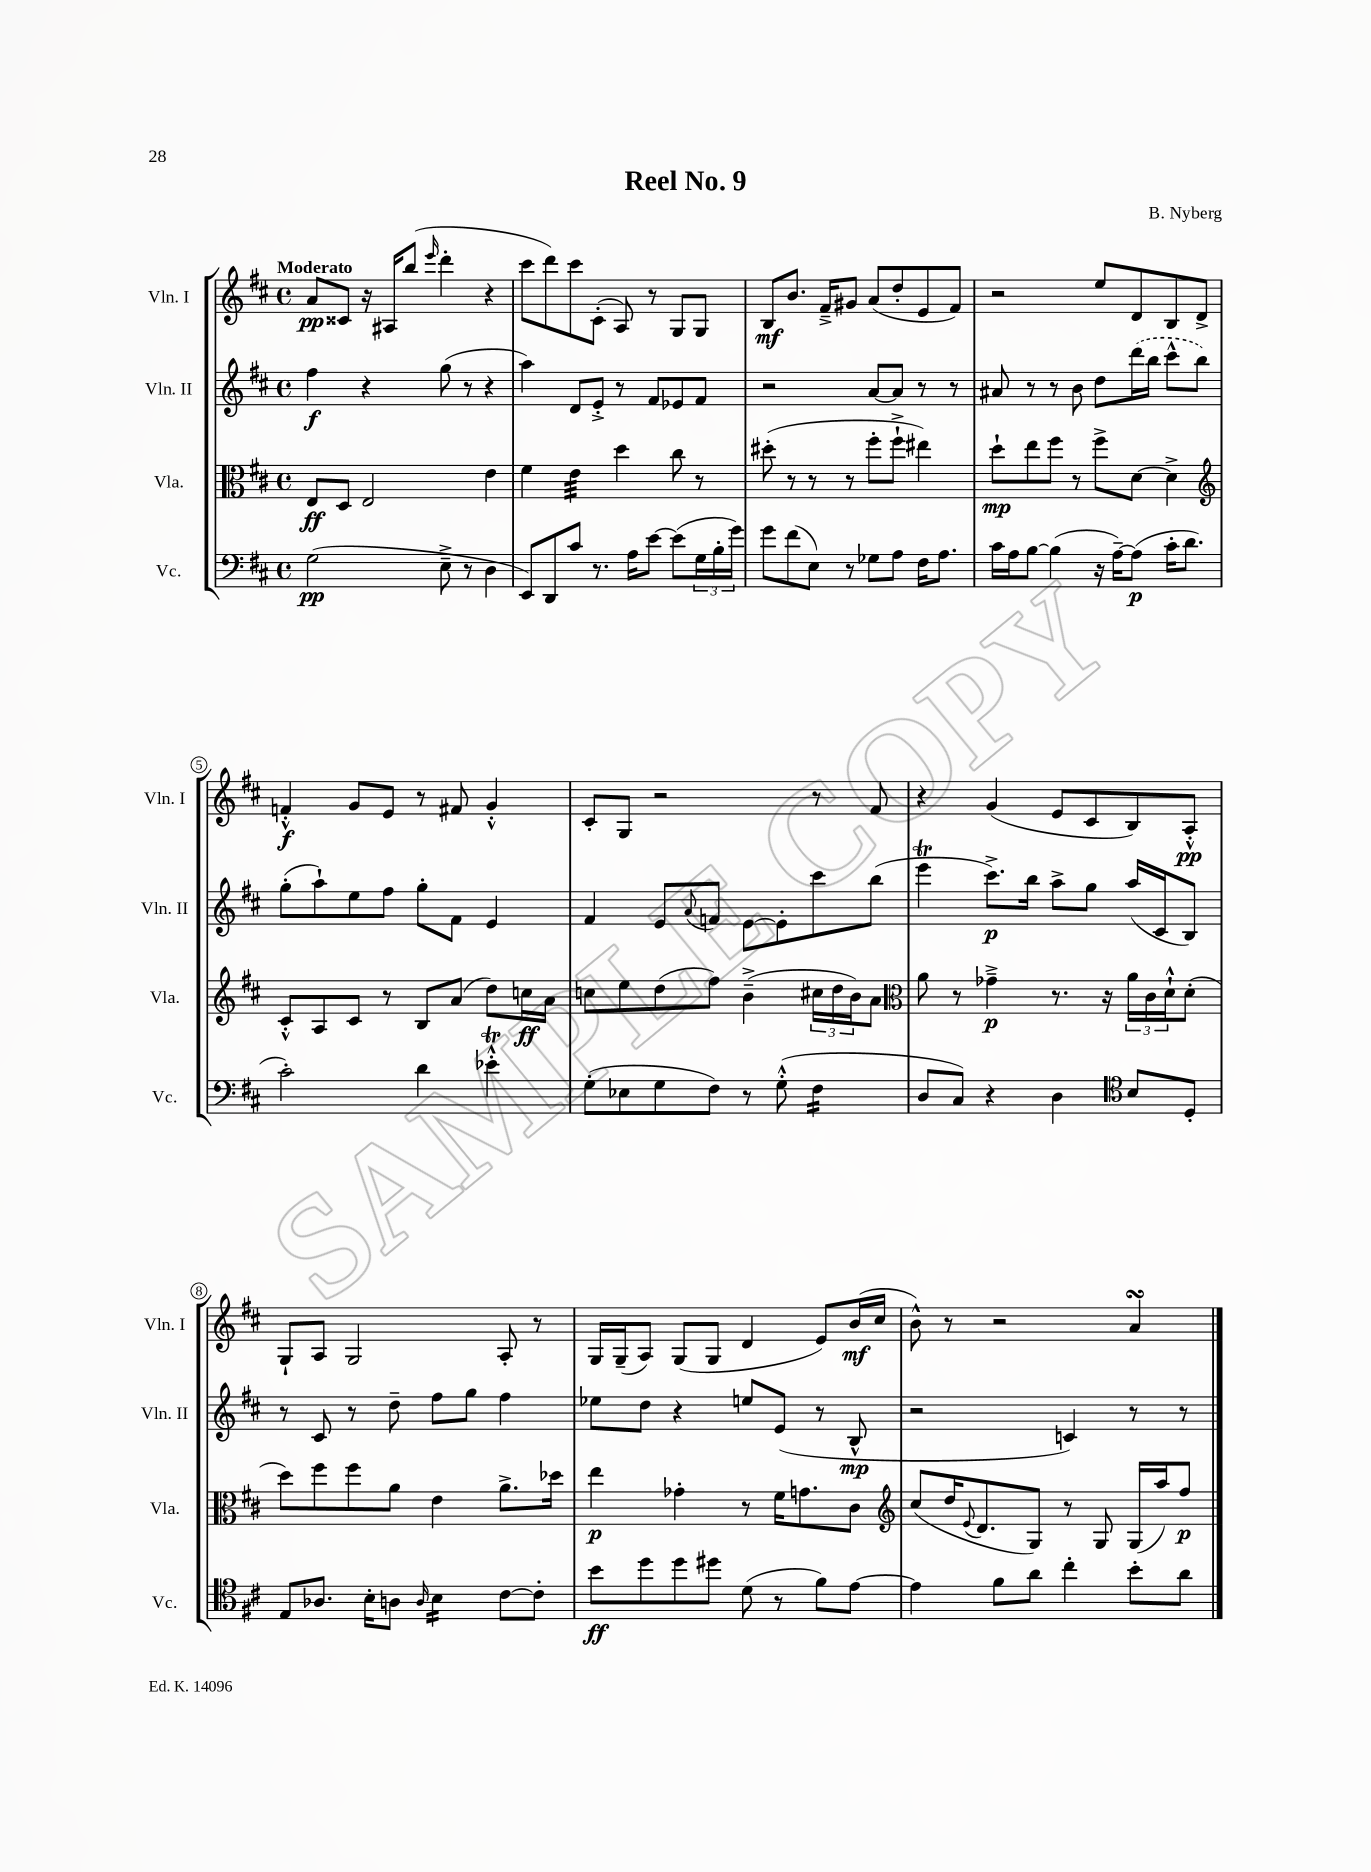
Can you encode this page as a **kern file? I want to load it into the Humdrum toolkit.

**kern	**kern	**kern	**kern
*staff4	*staff3	*staff2	*staff1
*clefF4	*clefC3	*clefG2	*clefG2
*k[f#c#]	*k[f#c#]	*k[f#c#]	*k[f#c#]
*M4/4	*M4/4	*M4/4	*M4/4
*met(c)	*met(c)	*met(c)	*met(c)
(2G	8E	4ff#	8a
.	8D	.	8c##
.	2E	4r	16r
.	.	.	16A#
.	.	.	(8bb
.	.	.	16qqeee
8E~^	.	(8gg	4ddd'
8r	.	8r	.
4D	4e	4r	4r
=	=	=	=
8EE)	4f#	4aa)	8ccc#
8DD	.	.	8ddd)
8c#	4e	8d	8ccc#
8.r	.	8e'^	(8c#'
.	4dd	8r	8A)
16A	.	.	.
[8e	.	8f#	8r
(8e]	8cc#	8e-	8G
24G	8r	8f#	8G
24B'	.	.	.
24g)	.	.	.
=	=	=	=
8g	(8dd#'	2r	8B
(8f#	8r	.	8.b
8E)	8r	.	.
.	.	.	16f#~^
8r	8r	.	8g#
8G-	8ff#'	[8a	(8a
8A	8ff#`^	8a]	8dd'
16F#	4ee#)	8r	8e
8.A	.	.	.
.	.	8r	8f#)
=	=	=	=
16c#	8dd`	8a#	2r
16A	.	.	.
[8B	8ee	8r	.
(4B]	8ff#	8r	.
.	8r	8b	.
16r	8ff#^	8dd	8ee
[16A~)	.	.	.
(8A]	[8d	(16ddd	8d
.	.	16bb	.
16c#'	4d^]	8ccc#^^	8B
8.d	.	.	.
.	.	8bb)	8d^
=	=	=	=
*	*clefG2	*	*
2c#')	8c#'^^	(8gg'	4f'^^
.	8A	8aa`)	.
.	8c#	8ee	8g
.	8r	8ff#	8e
4d	8B	8gg'	8r
.	(8a	8f#	8f#
4e-'^^	8dd)	4e	4g'^^
.	16cc	.	.
.	16a	.	.
=	=	=	=
(8G'	8cc	4f#	8c#'
8E-	8ee	.	8G
8G	(8dd	8e	2r
.	.	8qqa	.
8F#)	8ff#)	8f	.
8r	(4b~^	[8e	.
(8G'^^	.	8e']	.
4F#	24cc#	8ccc#	8r
.	24dd	.	.
.	24b)	.	.
.	8a	(8bb	8f#
=	=	=	=
*	*clefC3	*	*
8D	8a	4eee	4r
8C#)	8r	.	.
4r	4g-~^	8.ccc#^)	(4g
.	.	16bb	.
4D	8.r	8aa^	8e
.	.	8gg	8c#
.	16r	.	.
*clefC4	*	*	*
8B	24a	(16aa	8B)
.	24c#	.	.
.	.	16c#	.
.	24d`^^	.	.
8D'	(8d'	8B)	8A'^^
=	=	=	=
8E	8dd)	8r	8G`
8.A-	8ff#	8c#	8A
.	8ff#	8r	2G
16B'	.	.	.
8A	8a	8dd~	.
16qqA	.	.	.
4B	4e	8ff#	.
.	.	8gg	.
[8c#	8.a^	4ff#	8A'
8c#']	.	.	8r
.	16dd-	.	.
=	=	=	=
8b	4ee	8ee-	16G
.	.	.	(16G~
8dd	.	8dd	8A)
8dd	4g-'	4r	(8G
8dd#	.	.	8G
(8d	8r	8ee	4d
8r	16f#	(8e	.
.	8.g	.	.
8f#)	.	8r	8e)
[8e	8c#	8B^^	(16b
.	.	.	16cc#
=	=	=	=
*	*clefG2	*	*
4e]	(8cc#	2r	8b^^)
.	16dd	.	8r
.	8qqe	.	.
.	8.d	.	.
8f#	.	.	2r
8a	8G)	.	.
4cc#'	8r	4c)	.
.	8G	.	.
8b'	(16G	8r	4a
.	16aa)	.	.
8a	8ff#	8r	.
==	==	==	==
*-	*-	*-	*-
